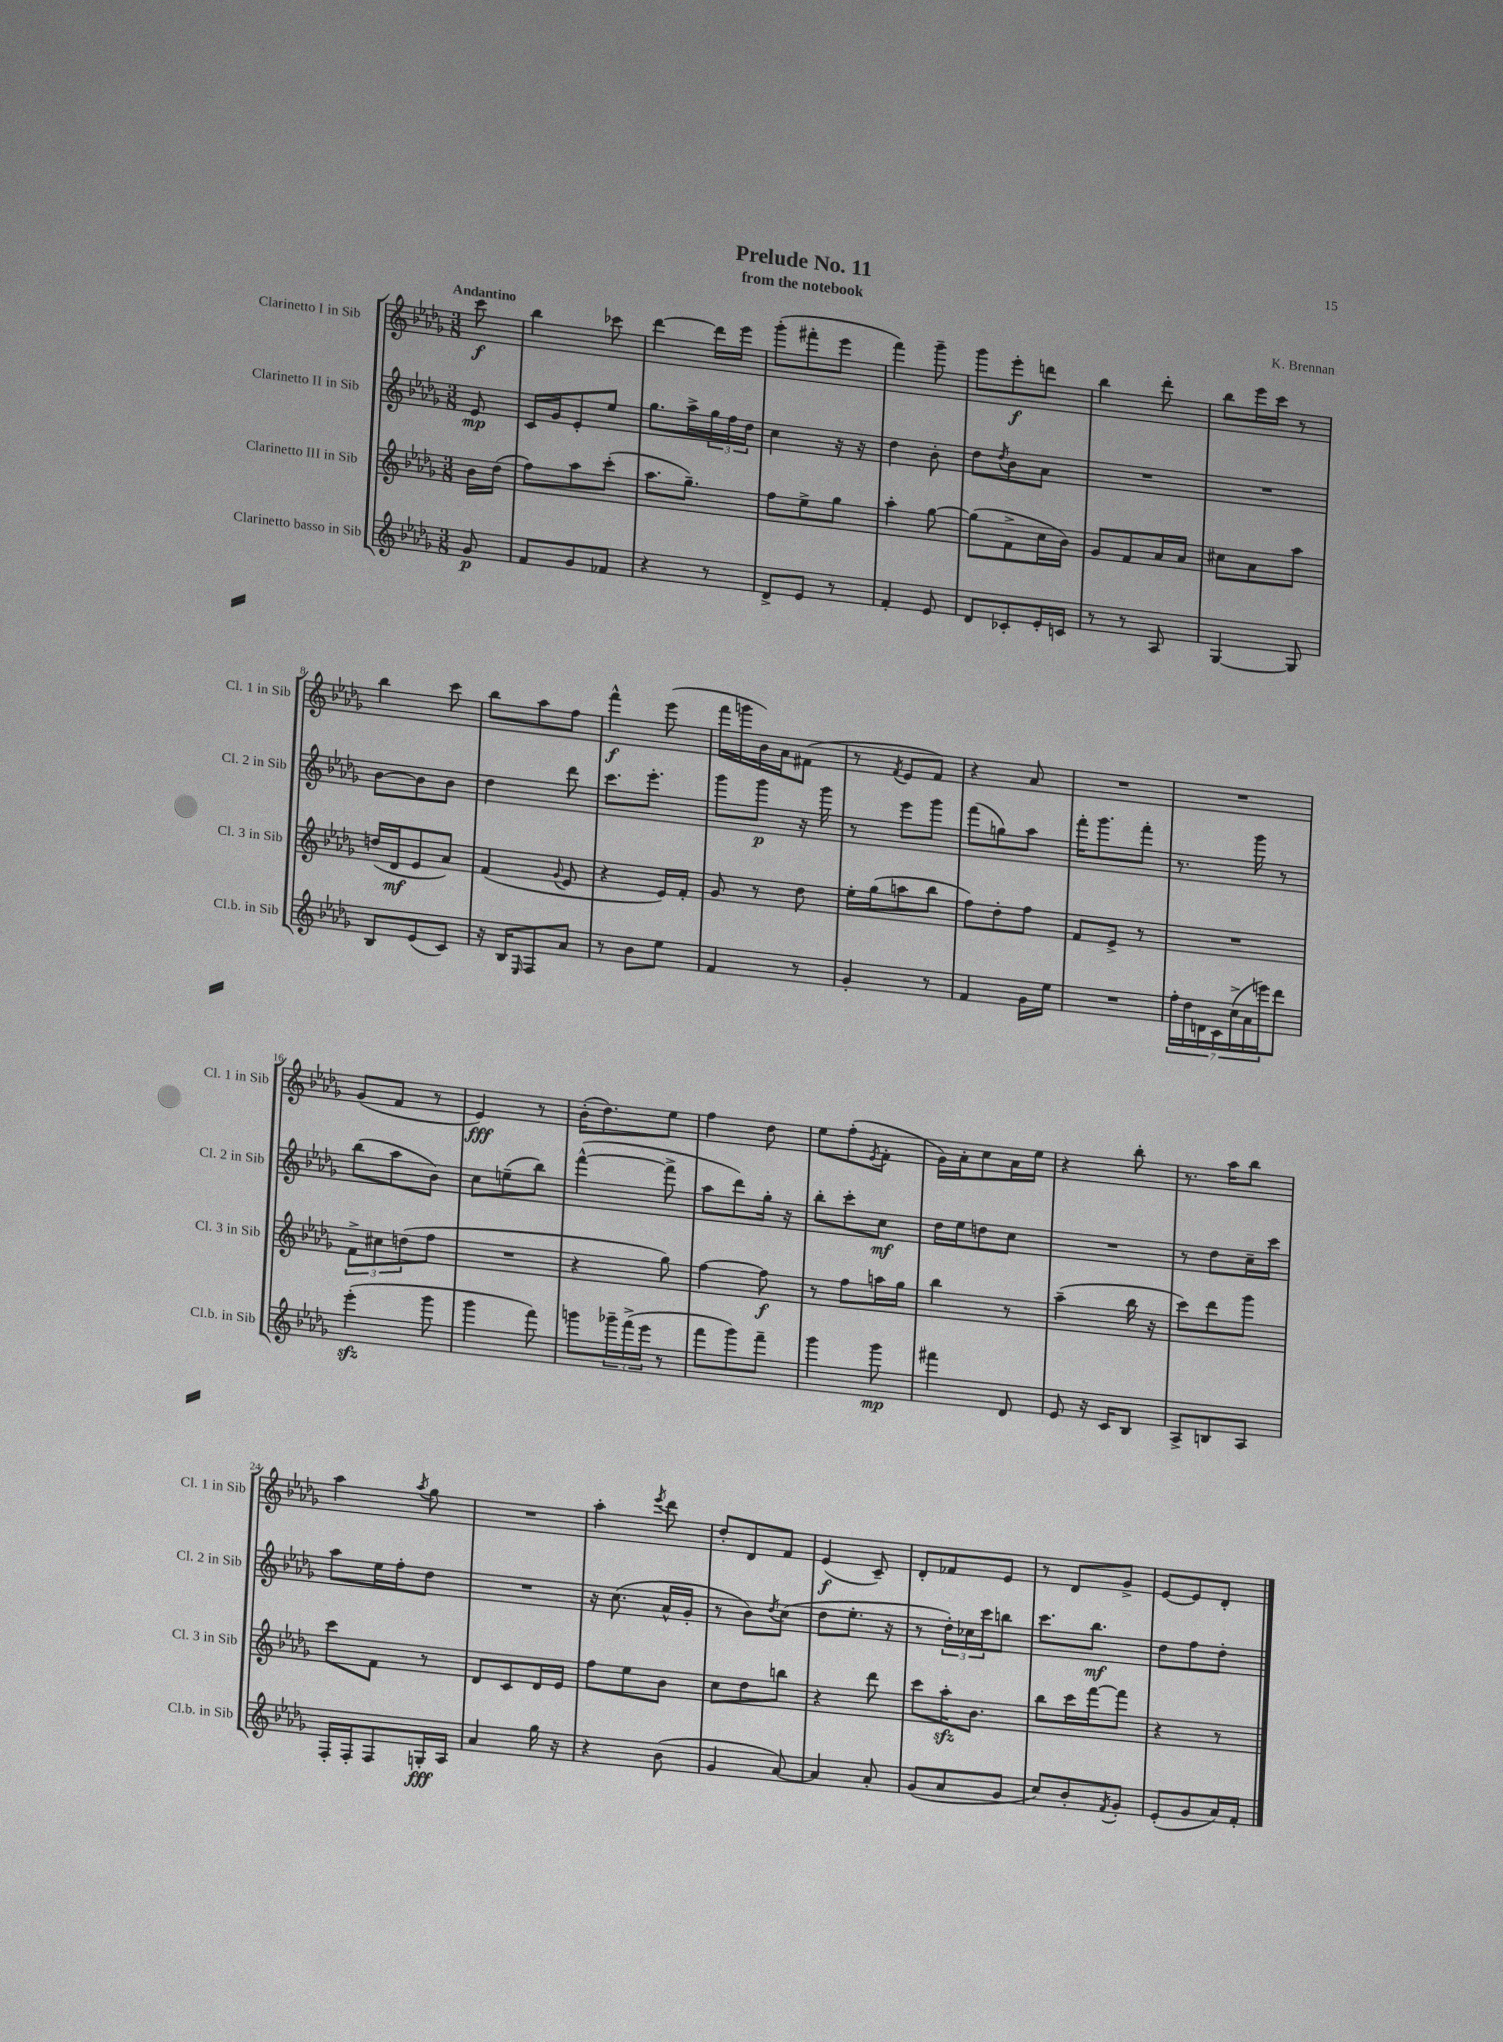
\header { title = "Prelude No. 11" composer = "K. Brennan" subtitle = "from the notebook" }
<<
\new StaffGroup <<
\new Staff = "s0" \with { instrumentName = "Clarinetto I in Sib" shortInstrumentName = "Cl. 1 in Sib" } {
    \clef treble \key des \major \numericTimeSignature \time 3/8 \partial 8 \tempo "Andantino"
    c'''8\f |
    bes''4 ces'''8 |
    des'''4~ des'''16 ees'''16 |
    ges'''8-.( fis'''8-. ees'''8 |
    f'''4) ges'''8-- |
    ges'''8 ees'''8-.\f d'''8 |
    bes''4 des'''8-. |
    bes''8 ees'''16 c'''16 r8 |
    bes''4 c'''8 |
    bes''8 aes''8 f''8 |
    f'''4-^\f ees'''8( |
    f'''16 g'''16 bes'16) aes'16 fis'8( |
    r8 \acciaccatura { f'8 } ees'8 f'8) |
    r4 aes'8 |
    R4. |
    R4. |
    ges'8( f'8 r8 |
    ees'4\fff) r8 |
    bes'16-.( des''8.) ees''8 |
    f''4 des''8 |
    ees''8 f''8-.( \acciaccatura { ees'8 } f'8-. |
    ges'16) aes'16-. c''8 aes'16 ees''16 |
    r4 bes''8-. |
    r8. aes''16 bes''8 |
    aes''4 \acciaccatura { aes''8 } ges''8 |
    R4. |
    aes''4-. \acciaccatura { ees'''8 } des'''8 |
    des''8-. des'8 f'8 |
    ees'4\f( c'8--) |
    des'8-. fes'8 ees'8 |
    r8 des'8 ges'8-> |
    ees'8~ ees'8 des'8-. \bar "|." |
}
\new Staff = "s1" \with { instrumentName = "Clarinetto II in Sib" shortInstrumentName = "Cl. 2 in Sib" } {
    \clef treble \key des \major \numericTimeSignature \time 3/8 \partial 8
    ees'8\mp |
    c'16 ges'16 ees'8-. ees''8 |
    ges''8. aes''16-> \tuplet 3/2 { ges''16 f''16 des''16 } |
    c''4 r16 r16 |
    des''4 bes'8-. |
    des''8 \acciaccatura { des''8 } bes'8 aes'8 |
    R4. |
    R4. |
    bes'8~ bes'8 bes'8 |
    des''4 des'''8 |
    c'''8. ees'''8.-. |
    ges'''8 ges'''8\p r16 ges'''16 |
    r8 ees'''8 ges'''8 |
    f'''8( g''8) aes''8 |
    f'''16-. ges'''8. f'''8-. |
    r8. ges'''16 r8 |
    bes''8( aes''8 bes'8) |
    c''8 e''8--( bes''8) |
    f'''4~-^( f'''8-> |
    aes''8 des'''8) ges''16-. r16 |
    bes''8-. c'''8-. c''8\mf |
    des''16 ees''16 d''8 c''8 |
    R4. |
    r8 des''8 c''16-- c'''16 |
    aes''8 ees''16 f''16-. des''8 |
    R4. |
    r16 c''8.( aes'16-^ ges'16-. |
    r8 bes'8) \acciaccatura { des''8 } c''8( |
    des''8 ees''8.-. r16 |
    r8 \tuplet 3/2 { des''16-.) ces''16 c'''16 } b''8 |
    c'''8. bes''8.\mf |
    des''8 f''8 des''8-. \bar "|." |
}
\new Staff = "s2" \with { instrumentName = "Clarinetto III in Sib" shortInstrumentName = "Cl. 3 in Sib" } {
    \clef treble \key des \major \numericTimeSignature \time 3/8 \partial 8
    bes'16 des''16( |
    f''8) aes''8 c'''8-.( |
    aes''8. ges''8.--) |
    f''8 ees''8-> ges''8 |
    aes''4-. ges''8~ |
    ges''8( f'8-> c''16 bes'16) |
    ges'8 f'8 aes'16 aes'16 |
    cis''8 aes'8 aes''8 |
    d''16( des'16\mf ees'8 aes'8) |
    f'4( \appoggiatura { ges'8 } ees'8 |
    r4 ees'16) f'16-. |
    ges'8 r8 des''8 |
    ees''16-. ges''16( a''8 bes''8 |
    f''8) des''8-. f''8 |
    f'8 ees'8-> r8 |
    R4. |
    \tuplet 3/2 { f'8-> cis''8 d''8( } f''8 |
    R4. |
    r4 ges''8) |
    f''4~ f''8\f |
    r8 f''8 a''16 ges''16 |
    bes''4 r8 |
    aes''4--( bes''16 r16 |
    c'''8) des'''8 ges'''8 |
    c'''8 f'8 r8 |
    des'8 c'8 des'16 ees'16 |
    f''8 ees''8 bes'8 |
    c''8 des''8 b''8 |
    r4 des'''8 |
    c'''8 aes''16-.\sfz bes'8. |
    bes''8 c'''16 f'''16~ f'''8 |
    r4 r8 \bar "|." |
}
\new Staff = "s3" \with { instrumentName = "Clarinetto basso in Sib" shortInstrumentName = "Cl.b. in Sib" } {
    \clef treble \key des \major \numericTimeSignature \time 3/8 \partial 8
    ges'8\p |
    f'8 ges'8 fes'8 |
    r4 r8 |
    des'8-> ees'8 r8 |
    f'4-. ees'8 |
    des'8 ces'8-. ees'16-. c'16 |
    r8 r8 aes8 |
    ges4~ ges8 |
    bes8 ees'8( c'8) |
    r16 bes16 \grace { ees16 } f8 aes'8 |
    r8 bes'8 ees''8 |
    f'4 r8 |
    ges'4-. r8 |
    f'4 ges'16 ees''16 |
    R4. |
    \tuplet 7/4 { f''16-. des''16 d'16 c'16 c''16->( aes'16 e'''16) } des'''8 |
    ees'''4-.\sfz( ges'''8 |
    ges'''4 f'''8) |
    g'''8 \tuplet 3/2 { ges'''16-- f'''16->( ees'''16 } r8 |
    f'''8 ges'''8) f'''8-- |
    ges'''4 ges'''8\mp |
    fis'''4 des'8 |
    ees'8 r16 c'16 bes8 |
    aes8-> b8 aes8 |
    f16-. f16-. f8 g16-.\fff aes16 |
    aes'4 ges''16 r16 |
    r4 bes'8( |
    ges'4 aes'8~) |
    aes'4 aes'8-. |
    ges'8( aes'8 ges'8 |
    c''8) bes'8-. \acciaccatura { f'8 } ges'8-. |
    ees'8-.( ges'8 aes'16) f'16-. \bar "|." |
}
>>
>>
